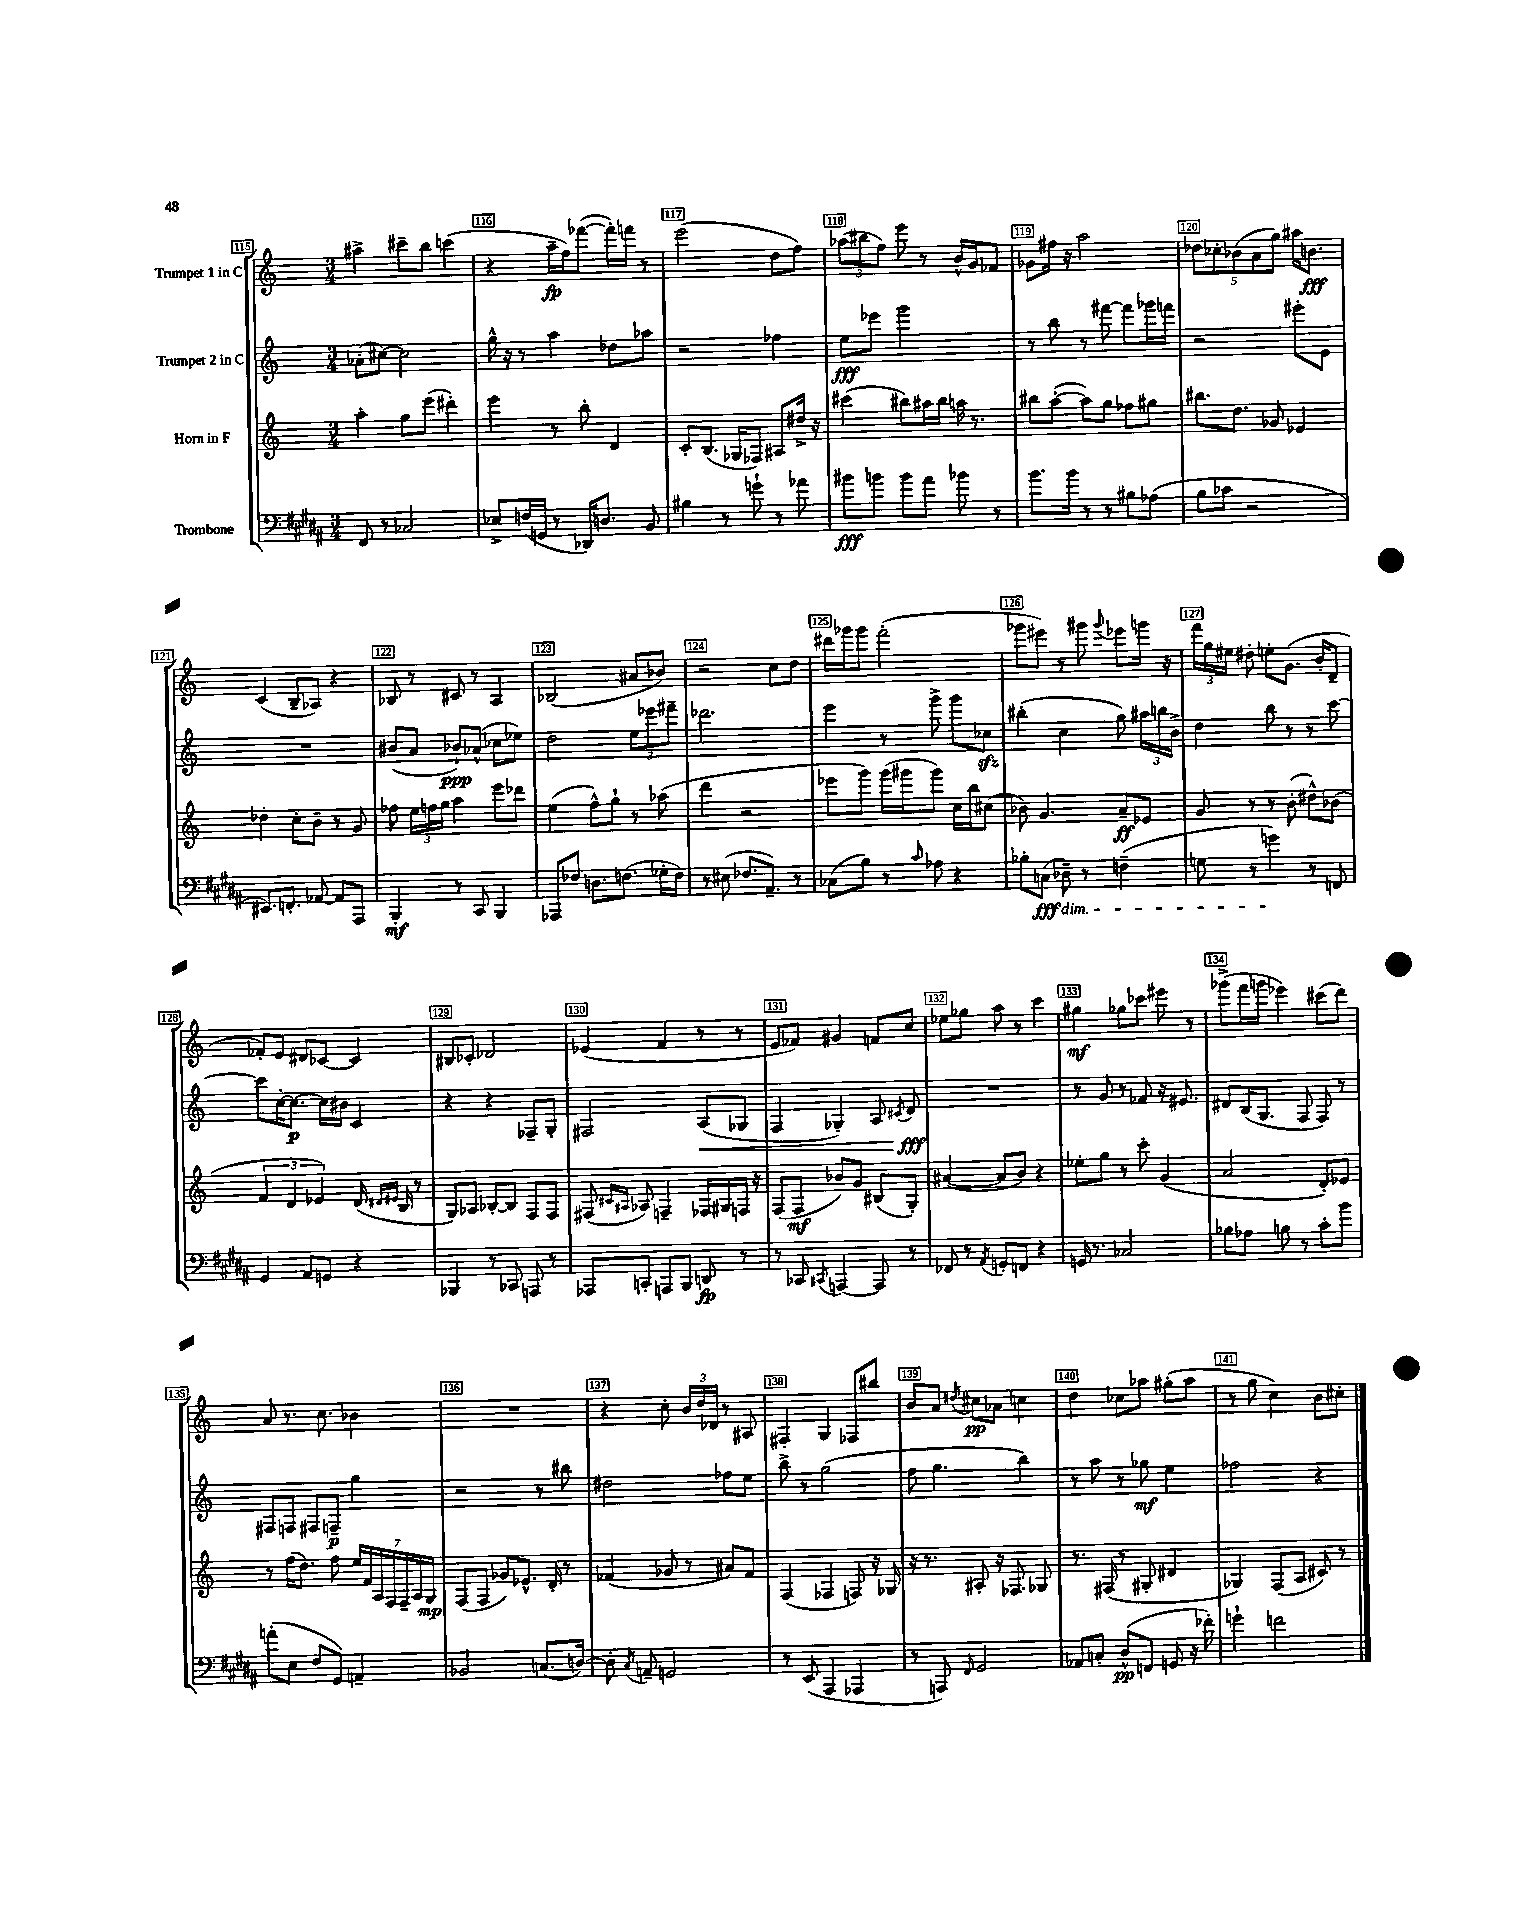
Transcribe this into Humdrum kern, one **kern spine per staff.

**kern	**dynam	**kern	**dynam	**kern	**dynam	**kern	**dynam
*part4	*part4	*part3	*part3	*part2	*part2	*part1	*part1
*staff4	*staff4	*staff3	*staff3	*staff2	*staff2	*staff1	*staff1
*I"Trombone	*	*I"Horn in F	*	*I"Trumpet 2 in C	*	*I"Trumpet 1 in C	*
*clefF4	*	*clefG2	*	*clefG2	*	*clefG2	*
*k[f#c#g#d#a#]	*	*k[]	*	*k[]	*	*k[]	*
*M3/4	*	*M3/4	*	*M3/4	*	*M3/4	*
=115	=115	=115	=115	=115	=115	=115	=115
8FF#/	.	4aa'\	.	(8a-X'\L	.	4aa#X^\	.
8r	.	.	.	[8cc#X\J)	.	.	.
2C-X/	.	8gg\L	.	2cc#\]	.	8ccc#X~\L	.
.	.	(8eee\J	.	.	.	8bb\J	.
.	.	4ddd#X'\)	.	.	.	(4cccn\	.
=116	=116	=116	=116	=116	=116	=116	=116
8E-X^/L	.	4eee\	.	16gg^^\	.	4r	.
.	.	.	.	16r	.	.	.
(16Fn/L	.	.	.	8r	.	.	.
16GGn/JJ	.	.	.	.	.	.	.
8r	.	8r	.	4aa\	.	16aa~\LL	fp
.	.	.	.	.	.	16ff\J)	.
16DD-X/KL)	.	8bb'\	.	.	.	([8fff-X\J	.
8.Dn/J	.	.	.	.	.	.	.
.	.	4d/	.	8dd-X\L	.	16fff-'\LL])	.
.	.	.	.	.	.	16fffn\JJ	.
8BB/	.	.	.	8aa-X\J	.	8r	.
=117	=117	=117	=117	=117	=117	=117	=117
4B#X\	.	8c'/L	.	2r	.	(2eee\	.
.	.	(8.B/J	.	.	.	.	.
8r	.	.	.	.	.	.	.
.	.	16G-X/KL	.	.	.	.	.
8gn`\	.	8F-X/J)	.	.	.	.	.
8r	.	8A#X/L	.	4ff-X\	.	8dd\L	.
8a-X\	.	16dd#X^/Jk	.	.	.	8ff\J)	.
.	.	16r	.	.	.	.	.
=118	=118	=118	=118	=118	=118	=118	=118
8b#X\L	fff	(4ccc#X\	.	8ee\L	fff	(12aa-X\L	.
.	.	.	.	.	.	12bb#X\	.
8bn\J	.	.	.	8eee-X\J	.	.	.
.	.	.	.	.	.	12ff\J)	.
8b\L	.	8bb#X\L)	.	2ggg\	.	8eee\	.
8a#\J	.	16aa#X\L	.	.	.	8r	.
.	.	16bb#\JJ	.	.	.	.	.
8b-X\	.	16aan\	.	.	.	16b^^/LL	.
.	.	8.r	.	.	.	16g/J	.
8r	.	.	.	.	.	8f-X/J	.
=119	=119	=119	=119	=119	=119	=119	=119
8.b\L	.	8bb#X\L	.	8r	.	8g-X\L	.
.	.	([8aa'\J	.	8bb\	.	16ff#X\Jk	.
16b\Jk	.	.	.	.	.	16r	.
8r	.	8aa\L])	.	8r	.	2aa\	.
8r	.	8gg\J	.	[8fff#X\	.	.	.
8B#X\L	.	8ff-X\L	.	8fff#\L]	.	.	.
(8A-X\J	.	8gg#X\J	.	16ggg-X\L	.	.	.
.	.	.	.	16fffn\JJ	.	.	.
=120	=120	=120	=120	=120	=120	=120	=120
8B\L	.	8.bb#X\L	.	2r	.	10dd-X\L	.
.	.	.	.	.	.	10cc-X'\	.
8c-X\J	.	.	.	.	.	.	.
.	.	8.dd\J	.	.	.	.	.
.	.	.	.	.	.	(10b-X\	.
2r	.	.	.	.	.	.	.
.	.	.	.	.	.	10a\	.
.	.	8g-X/	.	.	.	.	.
.	.	.	.	.	.	10gg\J)	.
.	.	4e-X/	.	8eee#X'\L	.	16aa#X\KL	.
.	.	.	.	.	.	8.bn\J	fff
.	.	.	.	8e\J	.	.	.
!!LO:LB:g=z
=121	=121	=121	=121	=121	=121	=121	=121
8.EE#X/L)	.	4dd-X'\	.	2.r	.	(4c/	.
8.FFn'/J	.	.	.	.	.	.	.
.	.	8cc'\L	.	.	.	8B~/L	.
[8AA-X/	.	8b~\J	.	.	.	8A-X/J)	.
8AA-/L]	.	8r	.	.	.	4r	.
8AAA#/J	.	8g/	.	.	.	.	.
=122	=122	=122	=122	=122	=122	=122	=122
4BBB'/	mf	8ff-X\	.	(8b#X/L	.	8B-X/	.
.	.	24ee\LL	.	8a/J	.	8r	.
.	.	24ffn\	.	.	.	.	.
.	.	24gg\JJ	.	.	.	.	.
8r	.	4aa\	.	8b-X`/L)	ppp	8c#X/	.
8CC#/	.	.	.	(8a-X^^/J	.	8r	.
4BBB/	.	8eee\L	.	8cc-X\L	.	4A/	.
.	.	8ddd-X\J	.	8ee-X\J)	.	.	.
=123	=123	=123	=123	=123	=123	=123	=123
8AAA-X/L	.	(4ee\	.	2dd\	.	(2B-X/	.
8F-X/J	.	.	.	.	.	.	.
8.Dn\L	.	8ff^^\L)	.	.	.	.	.
.	.	8gg`\J	.	.	.	.	.
(8.Fn\J	.	.	.	.	.	.	.
.	.	8r	.	12ee\L	.	8a#X/L	.
.	.	.	.	12eee-X\	.	.	.
16G-X'\LL	.	(8aa-X\	.	.	.	8b-X/J)	.
.	.	.	.	12fff#X~\J	.	.	.
16F\JJ)	.	.	.	.	.	.	.
=124	=124	=124	=124	=124	=124	=124	=124
8r	.	4ddd\	.	2.ddd-X\	.	2r	.
(8E#X\	.	.	.	.	.	.	.
8.F-X/L	.	2r	.	.	.	.	.
8.AA#~/J)	.	.	.	.	.	.	.
.	.	.	.	.	.	8cc\L	.
8r	.	.	.	.	.	8dd\J	.
=125	=125	=125	=125	=125	=125	=125	=125
(8C-X\L	.	8eee-X\L	.	4eee\	.	16ddd#X\LL	.
.	.	.	.	.	.	16ggg-X\J	.
8B\J)	.	8ggg\J)	.	.	.	8ggg-\J	.
8r	.	(16ggg\LL	.	8r	.	(2fff'\	.
.	.	16ggg#X\J	.	.	.	.	.
16qqc#/	.	.	.	.	.	.	.
8A-X\	.	8ggg#\J)	.	8ggg^\	.	.	.
4r	.	16cc\LL	.	8ggg\L	.	.	.
.	.	16bb\J	.	.	.	.	.
.	.	(8cc#X\J	.	8cc-Xzz\J	.	.	.
=126	=126	=126	=126	=126	=126	=126	=126
8B-X'\L	.	8b-X\)	.	(4bb#X'\	.	8ggg-X\L	.
!LO:TX:b:i:t=dim.	!	!	!	!	!	!	!
(8Cn\J	fff	4.g/	.	.	.	8eee#X\J)	.
8D-X~\)	.	.	.	4cc\	.	8r	.
8r	.	.	.	.	.	8ggg#X\	.
.	.	.	.	.	.	8qqggg#/	.
(4Fn~\	.	8a~/L	ff	8gg\)	.	8eee-X\L	.
.	.	8e-X/J	.	24aa#X\LL	.	16gggn\Jk	.
.	.	.	.	24bbn\	.	.	.
.	.	.	.	.	.	16r	.
.	.	.	.	24b^\JJ	.	.	.
=127	=127	=127	=127	=127	=127	=127	=127
8Gn\	.	8g/	.	4dd\	.	24fff\LL	.
.	.	.	.	.	.	24gg\	.
.	.	.	.	.	.	24ee#X\JJ	.
8r	.	8r	.	.	.	8dd#X'\	.
4gn\)	.	8r	.	8bb\	.	8een'\L	.
.	.	(8b'\	.	8r	.	(8.g\J	.
8r	.	8dd#X^^\L)	.	8r	.	.	.
.	.	.	.	.	.	16b'/KL	.
8FFn/	.	(8b-X\J	.	[8ccc\	.	8d~/J	.
!!LO:LB:g=z
=128	=128	=128	=128	=128	=128	=128	=128
4GG#/	.	6f/	.	8ccc\L]	.	8f-X'/L)	.
.	.	.	.	[16cc'\K	.	8e/J	.
.	.	6d/	.	.	.	.	.
.	.	.	.	8.cc\J_	p	.	.
8AA#/L	.	.	.	.	.	8d#X/L	.
.	.	6e-X/)	.	.	.	.	.
8GGn/J	.	.	.	16cc\LL]	.	[8c-X/J	.
.	.	.	.	16b#X\JJ	.	.	.
4r	.	(16d/	.	4c/	.	4c-/]	.
.	.	16qqd#X/LL	.	.	.	.	.
.	.	16qqe#X/JJ	.	.	.	.	.
.	.	16B/	.	.	.	.	.
.	.	8r	.	.	.	.	.
=129	=129	=129	=129	=129	=129	=129	=129
4BBB-X/	.	8G/L)	.	4r	.	8B#X/L	.
.	.	8A-X/J	.	.	.	8c-X'/J	.
8r	.	[8B-X'/L	.	4r	.	2d-X/	.
8CC-X/	.	8B-/J]	.	.	.	.	.
8AAAn/	.	8F/L	.	8F-X~/L	.	.	.
8r	.	8F/J	.	8G'/J	.	.	.
=130	=130	=130	=130	=130	=130	=130	=130
8AAA-X/L	.	(8F#X/	.	2F#X/	.	(4e-X/	.
.	.	16qqc#X/LL	.	.	.	.	.
.	.	16qqA#X/JJ	.	.	.	.	.
8CCn'/J	.	8A-X/)	.	.	.	.	.
8AAAn/L	.	4Fn~/	.	.	.	4f/	.
8BBB/J	.	.	.	.	.	.	.
!	!	!	!	!	!LO:HP:b	!	!
8DDn/	fp	16F-X/LL	.	(8A/L	<	8r	.
.	.	16G#X/	.	.	.	.	.
8r	.	16Fn/JJ	.	8G-X/J	.	8r	.
.	.	16r	.	.	.	.	.
=131	=131	=131	=131	=131	=131	=131	=131
8r	.	(8F/L	.	4F/	.	8e/L	.
8CC-X/	.	8F/J	mf	.	.	8f-X/J)	.
8qCC#X/	.	.	.	.	.	.	.
[4AAAn/	.	8b-X/L)	.	4G-X'/)	.	4g#X/	.
.	.	8g/J	.	.	.	.	.
8AAA/]	.	(8B#X/L	.	8A/	.	8fn/L	.
.	.	.	.	8qc#X/	.	.	.
8r	.	8G'/J)	.	8d/	fff	8cc/J	.
.	.	.	.	.	[	.	.
=132	=132	=132	=132	=132	=132	=132	=132
8FF-X/	.	([4a#X/	.	2.r	.	8ee-X\L	.
8r	.	.	.	.	.	8gg-X\J	.
8qAA#/	.	.	.	.	.	.	.
8GGn'/L	.	8a#/L]	.	.	.	8aa\	.
8FFn/J	.	8b/J)	.	.	.	8r	.
4r	.	4r	.	.	.	4ccc\	.
=133	=133	=133	=133	=133	=133	=133	=133
16GGn/	.	8ee-X'\L	.	8r	.	4gg#X\	mf
8.r	.	.	.	.	.	.	.
.	.	8gg\J	.	8g/	.	.	.
2C-X/	.	8r	.	8r	.	8gg-X\L	.
.	.	8ccc'\	.	8f-X/	.	8ccc-X\J	.
.	.	(4g/	.	16r	.	8eee#X\	.
.	.	.	.	8.e#X/	.	.	.
.	.	.	.	.	.	8r	.
=134	=134	=134	=134	=134	=134	=134	=134
8B-X\L	.	2a/	.	8d#X/L	.	(8ggg-X^\L	.
8A-X\J	.	.	.	(16B/K	.	16fff\L	.
.	.	.	.	8.G/J	.	16gggn\JJ	.
8Bn\	.	.	.	.	.	4eee-X\)	.
8r	.	.	.	8F/	.	.	.
8c#'\L	.	8d'/L)	.	8F/)	.	(8ccc#X\L	.
8b\J	.	8e-X/J	.	8r	.	8ddd\J)	.
!!LO:LB:g=z
=135	=135	=135	=135	=135	=135	=135	=135
(8an'\L	.	8r	.	8F#X/L	.	8a/	.
8E\J	.	(16ff\KL	.	8Fn/J	.	8.r	.
.	.	8.dd\J)	.	.	.	.	.
8F#/L	.	.	.	8F#X/L	.	.	.
.	.	.	.	.	.	8.cc\	.
8GG#/J)	.	8ff\	.	8Fn~/J	p	.	.
4AAn~/	.	28ee/LL	.	4gg\	.	4b-X\	.
.	.	28f/	.	.	.	.	.
.	.	28A/	.	.	.	.	.
.	.	28F/	.	.	.	.	.
.	.	28F~/	.	.	.	.	.
.	.	28A/	.	.	.	.	.
.	.	28G/JJ	mp	.	.	.	.
=136	=136	=136	=136	=136	=136	=136	=136
2BB-X/	.	(8F/L	.	2r	.	2.r	.
.	.	8F/J	.	.	.	.	.
.	.	8g-X/L)	.	.	.	.	.
.	.	8.e-X^^/J	.	.	.	.	.
(8.Cn/L	.	.	.	8r	.	.	.
.	.	16d'/	.	.	.	.	.
.	.	8r	.	8bb#X\	.	.	.
[16Dn/Jk)	.	.	.	.	.	.	.
=137	=137	=137	=137	=137	=137	=137	=137
8D'\]	.	(4f-X/	.	2dd#X\	.	4r	.
8qC#/	.	.	.	.	.	.	.
8AAn~/	.	.	.	.	.	.	.
2GGn/	.	8g-X/	.	.	.	8cc'\	.
.	.	8r	.	.	.	24b/LL	.
.	.	.	.	.	.	24dd/	.
.	.	.	.	.	.	24d-X/JJ	.
.	.	8a#X/L)	.	8ff-X\L	.	8r	.
.	.	8f-/J	.	8ee\J	.	8A#X/	.
=138	=138	=138	=138	=138	=138	=138	=138
8r	.	(4F/	.	8bb^\	.	4F#X'/	.
(8EE/	.	.	.	8r	.	.	.
4AAA#/	.	4F-X/	.	(2gg\	.	4G/	.
4AAA-X/	.	8Fn/)	.	.	.	8F-X/L	.
.	.	16r	.	.	.	8bb#X/J	.
.	.	16G-X/	.	.	.	.	.
=139	=139	=139	=139	=139	=139	=139	=139
8r	.	16r	.	8ff\	.	8b/L	.
.	.	8.r	.	.	.	.	.
8AAAn/)	.	.	.	4.gg\	.	8a/J	.
16qqFF#/	.	.	.	.	.	8qdd#X/	.
2GG#/	.	8A#X'/	.	.	.	8cc#X\L	pp
.	.	16r	.	.	.	8a-X\J	.
.	.	8.F-X/	.	.	.	.	.
.	.	.	.	4bb\)	.	4ccn\	.
.	.	8G-X/	.	.	.	.	.
=140	=140	=140	=140	=140	=140	=140	=140
8AA-X/L	.	8.r	.	8r	.	4dd\	.
8Cn'/J	.	.	.	8aa\	.	.	.
.	.	(16F#X/	.	.	.	.	.
(8D#^^/L	pp	8r	.	8r	.	8cc-X\L	.
8FFn/J	.	8G#X'/	.	8gg-X\	mf	8aa-X\J	.
8GGn/	.	4d#X/	.	4ee\	.	(8gg#X'\L	.
16r	.	.	.	.	.	8aa-\J	.
16f-X'\)	.	.	.	.	.	.	.
=141	=141	=141	=141	=141	=141	=141	=141
4gn`\	.	4G-X/)	.	2ff-X\	.	8r	.
.	.	.	.	.	.	8gg\	.
2fn\	.	(8F/L	.	.	.	4cc\)	.
.	.	8A/J	.	.	.	.	.
.	.	8c#X/)	.	4r	.	8b\L	.
.	.	8r	.	.	.	8cc#X'\J	.
==	==	==	==	==	==	==	==
*-	*-	*-	*-	*-	*-	*-	*-
